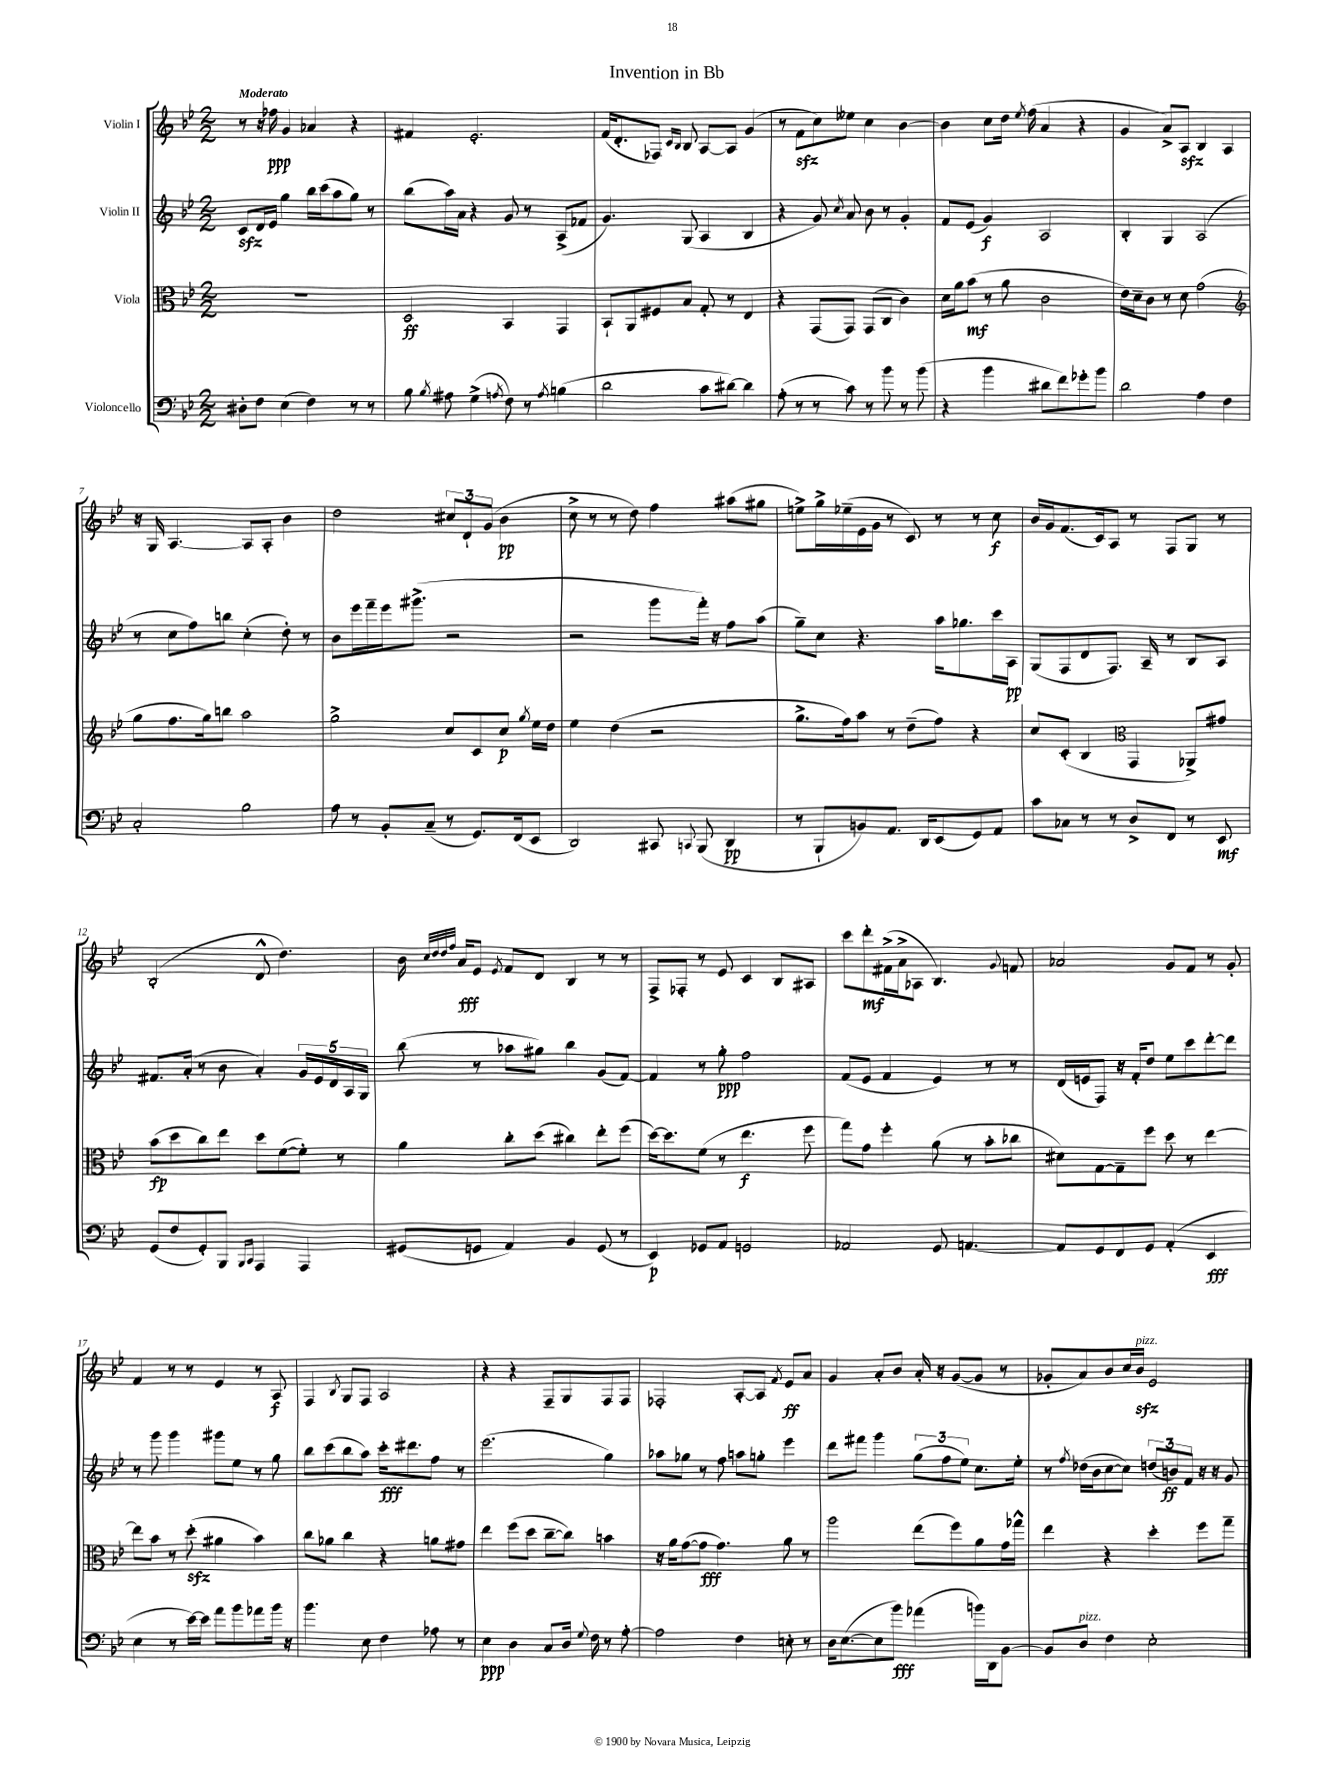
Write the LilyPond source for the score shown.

\header { title = "Invention in Bb" }
<<
\new StaffGroup <<
\new Staff = "s0" \with { instrumentName = "Violin I" } {
    \clef treble \key bes \major \numericTimeSignature \time 2/2 \tempo "Moderato"
    \autoBeamOff r8 r16 fes''16\ppp g'4 aes'4 r4 |
    fis'4 ees'2.-. |
    f'16[( d'8.-. fes8]) \grace { c'16[ bes16] } bes8 a8[~ a8] g'4( |
    r8 f'8[\sfz c''8) eeses''8] c''4 bes'4~ |
    bes'4 c''8[ d''16] \acciaccatura { ees''8 } f''16( a'4 r4 |
    g'4 a'8[->) a8]\sfz bes4 a4 |
    r16 g16 a4.~ a8[ a8]-. bes'4 |
    d''2 \tuplet 3/2 { cis''8[ d'8-! g'8]( } bes'4\pp |
    c''8-> r8 r8 d''8) f''4 ais''8[( gis''8] |
    e''8[->) g''16-> ees''16--( ees'16 g'16] r8 c'8) r8 r8 c''8\f |
    bes'16[ g'16 f'8.( c'16) a8] r8 f8[ g8] r8 |
    bes2-.( d'8-^ d''4.) |
    bes'16 \grace { c''32[ d''32 d''32 f''32] } a'16[\fff ees'8] \acciaccatura { ees'8 } f'8[ d'8] bes4 r8 r8 |
    f8[-> fes8]-. r8 ees'8 c'4 bes8[ ais8] |
    c'''8[ d'''8-.\mf fis'16->( a'16-> aes8] bes4.) \appoggiatura { g'8 } f'8 |
    aes'2 g'8[ f'8] r8 g'8-. |
    f'4 r8 r8 ees'4 r8 a8\f |
    f4 \acciaccatura { bes8 } g8[ f8] a2 |
    r4 r4 f8[-- g8 f8 f8] |
    fes2-. a8[~-. a8] \acciaccatura { f'8 } ees'8[\ff a'8] |
    g'4 a'8[-. bes'8] a'16-. r16 g'8[~( g'8] r8 |
    ges'8[-. a'8) bes'8 c''16 bes'16]\sfz^\markup { \italic "pizz." } ees'2 \bar "|." |
}
\new Staff = "s1" \with { instrumentName = "Violin II" } {
    \clef treble \key bes \major \numericTimeSignature \time 2/2
    \autoBeamOff c'8[\sfz d'16 ees'16] g''4 bes''16[ c'''16( a''8 g''8]) r8 |
    bes''8[( a''16) a'16] r4 g'8 r8 a8[->( fes'8] |
    g'4.) g8( a4 bes4 |
    r4 g'8) \acciaccatura { c''8 } a'8 bes'8 r8 g'4-. |
    f'8[ ees'8]( g'4\f) a2 |
    bes4-. g4 a2( |
    r8 c''8[ f''8) b''8] c''4-.( d''8-.) r8 |
    bes'8[ ees'''16 f'''16-- ees'''16 gis'''8.]->( r2 |
    r2 g'''8[ f'''16]-.) r16 f''8[ a''8]( |
    g''8[--) c''8] r4. a''16[ ges''8. c'''16 a16]\pp |
    g8[( f8 d'8 f8.]) a16-- r8 bes8[ a8] |
    fis'8.[ a'16]-.( r8 bes'8 a'4-.) \tuplet 5/4 { g'16[ ees'16 d'16 a16 g16] } |
    bes''8( r8 aes''8[ gis''8]) bes''4 g'8[( f'8]~) |
    f'4 r8 g''8-.\ppp f''2 |
    f'8[( ees'8] f'4 ees'4) r8 r8 |
    d'16[( e'16 f8]) r16 f'16[-. d''8] ees''8[ c'''8 d'''8~-. d'''8] |
    r8 g'''8 g'''4 gis'''8[ ees''8] r8 g''8 |
    bes''8[ c'''8( bes''8 a''8]) c'''16[-.\fff dis'''8. f''8] r8 |
    ees'''2.( g''4) |
    aes''8[ ges''8] r8 f''8 a''8[ g''8]-. ees'''4 |
    d'''8[ fis'''8] g'''4 \tuplet 3/2 { g''8[( f''8 ees''8]) } c''8.[ ees''16]-. |
    r8 \acciaccatura { f''8 } des''16[( bes'16 c''8~ c''8]) \tuplet 3/2 { d''8[( b'8\ff) f'8] } r16 r16 g'8 \bar "|." |
}
\new Staff = "s2" \with { instrumentName = "Viola" } {
    \clef alto \key bes \major \numericTimeSignature \time 2/2
    \autoBeamOff R1 |
    d2\ff bes,4 g,4 |
    bes,8[-! a,8 fis8 bes8] g8-. r8 ees4 |
    r4 g,8[( g,8]) g,8[( c8] c'4) |
    d'16[ a'16 bes'8]\mf( r8 a'8 c'2 |
    ees'16[) d'16-- c'8] r8 d'8 g'2( |
    \clef treble g''8[ f''8. g''16) b''8] a''2 |
    g''2-> c''8[ c'8 c''8]\p \acciaccatura { g''8 } ees''16[ d''16] |
    ees''4 d''4( r2 |
    g''8.[-> f''16) a''8] r8 d''8[--( f''8]) r4 |
    c''8[ c'8]-.( bes4 \clef alto g,4 aes,8[->) gis'8] |
    bes'8[\fp( d''8 c''8) ees''8] d''8[ f'8~( f'8]-.) r8 |
    a'4 c''8[-. d''8]( cis''4) ees''8[-. f''8]( |
    d''16[~) d''8. f'8]( r8 ees''4.\f f''8 |
    g''8[) g'8] f''4-. a'8( r8 bes'8[-. ces''8] |
    dis'8[) g8~ g8-- f''8] d''8 r8 ees''4~ |
    ees''8[ bes'8] r8 d''8-.\sfz( ais'4 bes'4) |
    c''8[ aes'8] c''4 r4 a'8[ gis'8] |
    ees''4 f''8[( d''8] c''8[~-- c''8]) b'4 |
    r16 a'16[ g'8~( g'8]\fff g'4.) a'8 r8 |
    a''2 ees''8[( f''8) a'8 g'16 ges''16]-^ |
    ees''4 r4 d''4-. f''8[ g''8]-- \bar "|." |
}
\new Staff = "s3" \with { instrumentName = "Violoncello" } {
    \clef bass \key bes \major \numericTimeSignature \time 2/2
    \autoBeamOff dis8[-. f8] ees4( f4) r8 r8 |
    bes8 \acciaccatura { bes8 } ais8 g4->( \acciaccatura { a8 } f8) r8 \acciaccatura { a8 } b4( |
    d'2 c'8[ dis'8]~) dis'4 |
    a8-.( r8 r8 c'8) r8 bes'8 r8 bes'8( |
    r4 bes'4 dis'8[ f'8) ges'8-. bes'8] |
    d'2 a4 f4 |
    c2-. bes2 |
    a8 r8 bes,8[-. c8]--( r8 g,8.[) f,16( ees,8] |
    d,2) cis,8 \appoggiatura { c,8 } bes,,8( d,4\pp |
    r8 bes,,8[-! b,8) a,8.] d,16[ ees,8( g,8) a,8] |
    c'8[ ces8] r8 r8 d8[-> f,8] r8 ees,8\mf |
    g,8[( f8 g,8-.) bes,,8] \grace { bes,,16[ c,16] } a,,4 a,,4 |
    gis,8[( g,8] a,4) bes,4 g,8( r8 |
    ees,4\p) ges,8[ a,8] g,2 |
    aes,2 g,8 a,4.~ |
    a,8[ g,8 f,8 g,8] a,4-.( ees,4\fff |
    ees4 r8 ees'16[~) ees'16] a'8[ bes'8 aes'8 bes'16] r16 |
    bes'4. ees8 f4 aes8 r8 |
    ees4\ppp d4 c8[ d16] \appoggiatura { g8 } f16 r8 a8~-. |
    a2 f4 e8-. r8 |
    d16[ ees8.~( ees8 bes'8]\fff) aes'4( b'16[) d,16 bes,8]~ |
    bes,8[ d8]^\markup { \italic "pizz." } f4 ees2-. \bar "|." |
}
>>
>>
